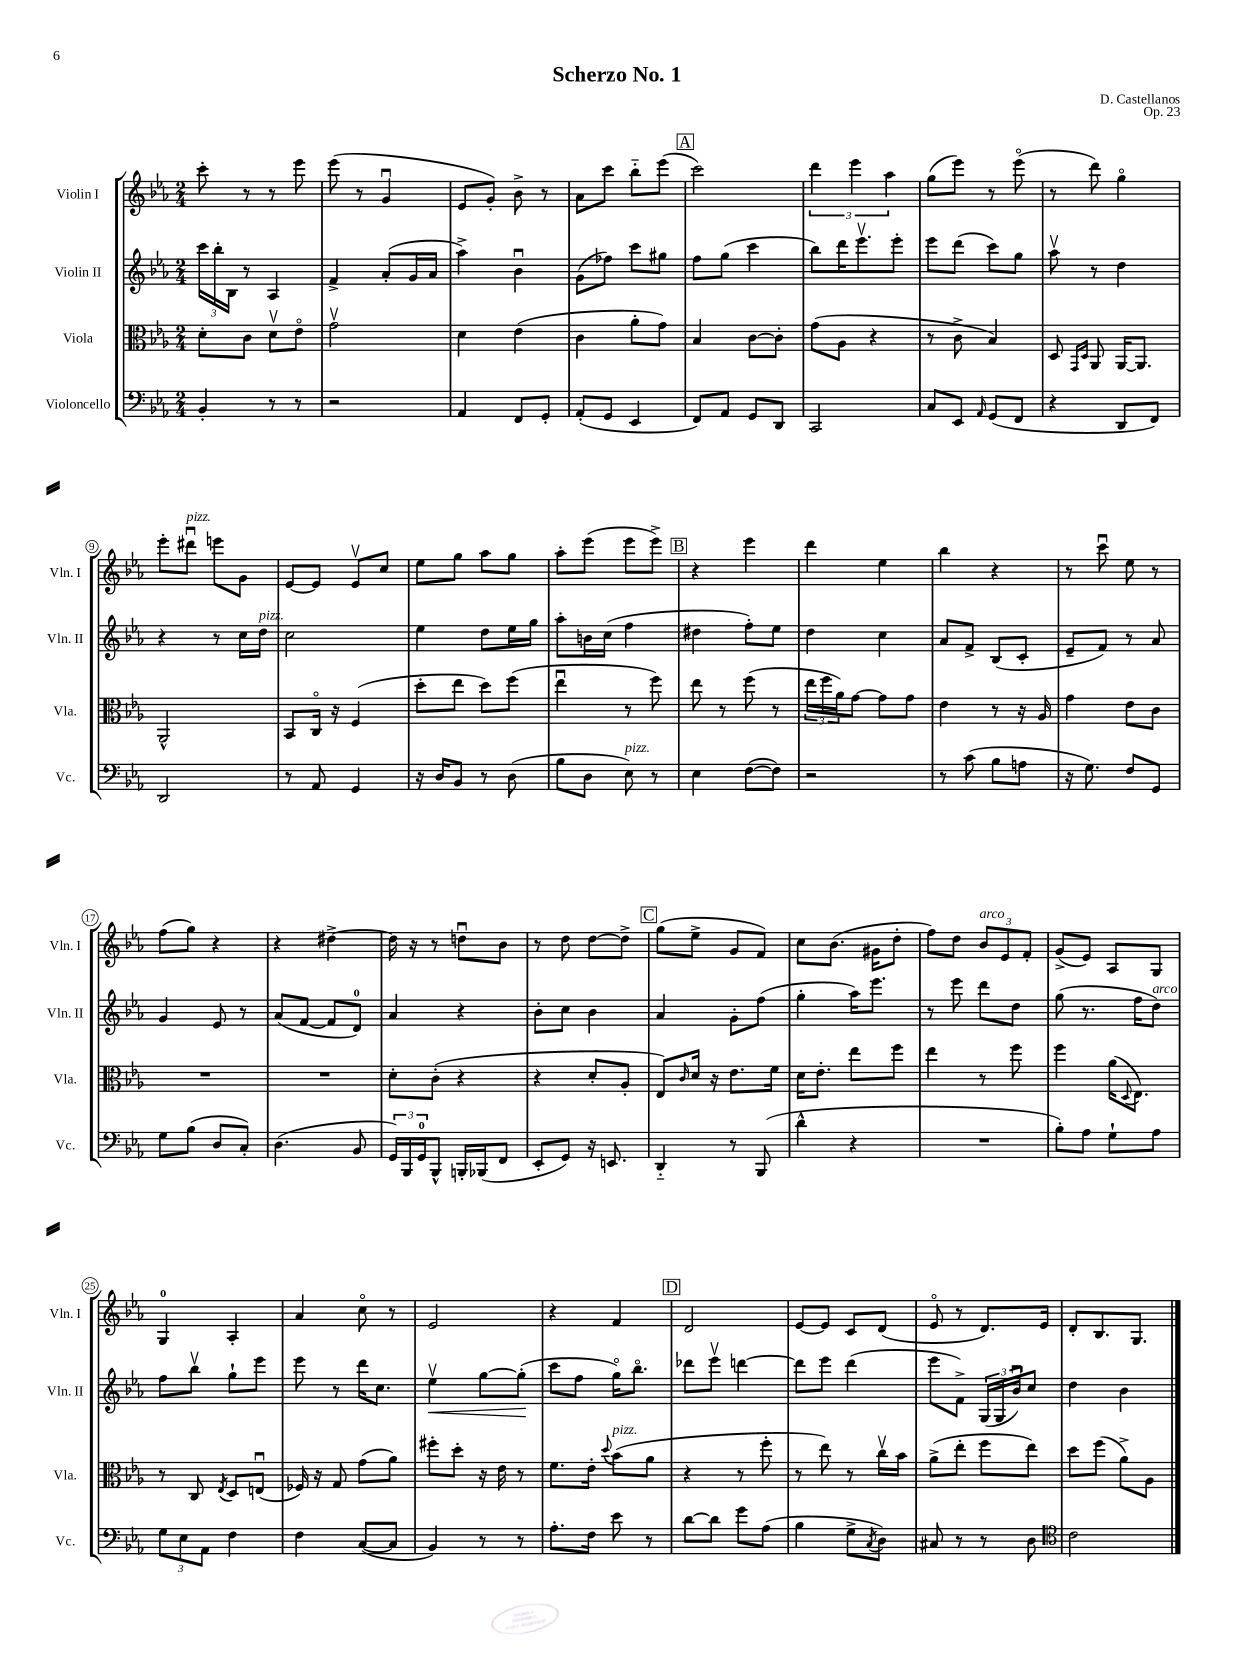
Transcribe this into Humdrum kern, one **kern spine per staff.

**kern	**kern	**kern	**dynam	**kern
*part4	*part3	*part2	*part2	*part1
*staff4	*staff3	*staff2	*staff2	*staff1
*I"Violoncello	*I"Viola	*I"Violin II	*	*I"Violin I
*I'Vc.	*I'Vla.	*I'Vln. II	*	*I'Vln. I
*clefF4	*clefC3	*clefG2	*	*clefG2
*k[b-e-a-]	*k[b-e-a-]	*k[b-e-a-]	*	*k[b-e-a-]
*M2/4	*M2/4	*M2/4	*	*M2/4
=1	=1	=1	=1	=1
4BB-'/	8d'\L	24ccc\LL	.	8ccc'\
.	.	24bb-'\	.	.
.	.	24B-\JJ	.	.
.	8c\J	8r	.	8r
8r	8dv\L	4A-/	.	8r
8r	8e-\J	.	.	8eee-\
=2	=2	=2	=2	=2
2r	2gv\	4f^/	.	(8eee-\
.	.	.	.	8r
.	.	(8a-'/L	.	4gu/
.	.	16g/L	.	.
.	.	16a-/JJ	.	.
=3	=3	=3	=3	=3
4AA-/	4d\	4aa-^\)	.	8e-/L
.	.	.	.	8g'/J)
8FF/L	(4e-\	4b-u\	.	8b-^\
8GG'/J	.	.	.	8r
=4	=4	=4	=4	=4
(8AA-'/L	4c\	(8g\L	.	8a-\L
8GG/J	.	8ff-X\J)	.	8ccc\J
4EE-/	8a-'\L	8ccc\L	.	8bb-\L
.	8g\J)	8gg#X\J	.	(8eee-\J
!!LO:REH:place=s1:t=A
=5	=5	=5	=5	=5
8FF/L)	4B-/	8ff\L	.	2ccc\)
8AA-/J	.	(8gg\J	.	.
8GG/L	[8c\L	4ccc\	.	.
8DD/J	8c'\J]	.	.	.
=6	=6	=6	=6	=6
2CC/	(8g\L	8bb-\L)	.	6ddd\
.	8A-\J	16ddd\K	.	.
.	.	.	.	6eee-\
.	.	8.eee-v\	.	.
.	4r	.	.	.
.	.	.	.	6aa-\
.	.	8eee-'\J	.	.
=7	=7	=7	=7	=7
8C/L	8r	8eee-\L	.	(8gg\L
8EE-/J	8c^\	(8ddd\J	.	8eee-\J)
16qqAA-/	.	.	.	.
(8GG/L	4B-/)	8ccc\L)	.	8r
8FF/J	.	8gg\J	.	(8eee-\
=8	=8	=8	=8	=8
4r	8D/	8aa-v\	.	8r
.	16qqGG/LL	.	.	.
.	16qqD/JJ	.	.	.
.	8AA-/	8r	.	8ddd\)
8DD/L	[16AA-/KL	4dd\	.	4gg\
.	8.AA-/J]	.	.	.
8FF/J)	.	.	.	.
!!LO:LB:g=z
=9	=9	=9	=9	=9
2DD/	2AA-^^/	4r	.	8eee-'\L
!	!	!	!	!LO:TX:a:i:t=pizz.
.	.	.	.	8ddd#Xu\J
.	.	8r	.	8eeen\L
.	.	16cc\LL	.	8g\J
!	!	!LO:TX:a:i:t=pizz.	!	!
.	.	16dd\JJ	.	.
=10	=10	=10	=10	=10
8r	8BB-/L	2cc\	.	[8e-/L
8AA-/	16C/Jk	.	.	8e-/J]
.	16r	.	.	.
4GG/	(4F/	.	.	8e-v/L
.	.	.	.	8cc/J
=11	=11	=11	=11	=11
16r	8dd'\L	4ee-\	.	8ee-\L
16D/KL	.	.	.	.
8BB-/J	8ee-\J	.	.	8gg\J
8r	8dd\L)	8dd\L	.	8aa-\L
(8D\	(8ff\J	16ee-\L	.	8gg\J
.	.	16gg\JJ	.	.
=12	=12	=12	=12	=12
8B-\L	4ee-u\	8aa-'\L	.	8aa-'\L
8D\J	.	16bn\L	.	(8eee-\J
.	.	(16cc\JJ	.	.
!LO:TX:a:i:t=pizz.	!	!	!	!
8E-\)	8r	4ff\	.	8eee-\L
8r	8ff\)	.	.	8eee-^\J)
!!LO:REH:place=s1:t=B
=13	=13	=13	=13	=13
4E-\	8ee-\	4dd#X\	.	4r
.	8r	.	.	.
([8F\L	(8ff\	8ff'\L)	.	4eee-\
8F\J])	8r	8ee-\J	.	.
=14	=14	=14	=14	=14
2r	24ee-\LL	4dd\	.	4ddd\
.	24ff\	.	.	.
.	24a-\J)	.	.	.
.	[8g\J	.	.	.
.	8g\L]	4cc\	.	4ee-\
.	8g\J	.	.	.
=15	=15	=15	=15	=15
8r	4e-\	8a-/L	.	4bb-\
(8c\	.	8f^/J	.	.
8B-\L	8r	(8B-/L	.	4r
8An\J	16r	8c'/J	.	.
.	16A-/	.	.	.
=16	=16	=16	=16	=16
16r	4g\	8e-~/L	.	8r
8.G\)	.	.	.	.
.	.	8f/J)	.	8cccu\
8F/L	8e-\L	8r	.	8ee-\
8GG/J	8c\J	8a-/	.	8r
!!LO:LB:g=z
=17	=17	=17	=17	=17
8G\L	2r	4g/	.	(8ff\L
(8B-\J	.	.	.	8gg\J)
8D/L	.	8e-/	.	4r
8C'/J)	.	8r	.	.
=18	=18	=18	=18	=18
(4.D\	2r	(8a-/L	.	4r
.	.	[8f/J	.	.
.	.	8f/L]	.	[4dd#X^\
8BB-/	.	8d/J)	.	.
=19	=19	=19	=19	=19
24GG/LL)	8d'\L	4a-/	.	16dd#\]
24BBB-/	.	.	.	.
.	.	.	.	16r
24GG/J	.	.	.	.
8BBB-^^/J	(8c'\J	.	.	8r
16BBBn'/LL	4r	4r	.	8ddnu\L
(16BBB-X/J	.	.	.	.
8FF/J	.	.	.	8b-\J
=20	=20	=20	=20	=20
8EE-'/L	4r	8b-'\L	.	8r
8GG/J)	.	8cc\J	.	8dd\
16r	8d'/L	4b-\	.	[8dd\L
8.EEn/	.	.	.	.
.	8A-'/J	.	.	8dd^\J]
!!LO:REH:place=s1:t=C
=21	=21	=21	=21	=21
4DD/	8E-/L)	4a-/	.	(8gg\L
.	16qqc/	.	.	.
.	16d/Jk	.	.	8ee-^\J
.	16r	.	.	.
8r	8.e-\L	8g'\L	.	8g/L
(8BBB-/	.	(8ff\J	.	8f/J)
.	16f\Jk	.	.	.
=22	=22	=22	=22	=22
4d^^\	16d\KL	4gg'\	.	8cc\L
.	8.e-'\J	.	.	.
.	.	.	.	(8.b-\J
4r	8ee-\L	16aa-\KL)	.	.
.	.	8.eee-\J	.	16g#X\KL
.	8ff\J	.	.	8dd'\J
=23	=23	=23	=23	=23
2r	4ee-\	8r	.	8ff\L)
.	.	8eee-\	.	8dd\J
!	!	!	!	!LO:TX:a:i:t=arco
.	8r	8ddd\L	.	12b-/L
.	.	.	.	12e-/
.	8ff\	8dd\J	.	.
.	.	.	.	12f'/J
=24	=24	=24	=24	=24
8B-'\L)	4ff\	(8gg\	.	(8g^/L
8A-\J	.	8.r	.	8e-/J)
8G`\L	(16a-\KL	.	.	8A-/L
.	8qqD/	.	.	.
.	8.E-\J)	16ff\KL	.	.
!	!	!LO:TX:a:i:t=arco	!	!
8A-\J	.	8dd\J)	.	8G/J
!!LO:LB:g=z
=25	=25	=25	=25	=25
12G\L	8r	8ff\L	.	4G/
12E-\	.	.	.	.
.	8C/	8bb-v\J	.	.
12AA-\J	.	.	.	.
.	8qE-/	.	.	.
4F\	8D/L	8gg`\L	.	4A-'/
.	(8Enu/J	8eee-\J	.	.
=26	=26	=26	=26	=26
4F\	16F-X/)	8eee-\	.	4a-/
.	16r	.	.	.
.	8G/	8r	.	.
([8C/L	(8g\L	16ddd\KL	.	8cc\
.	.	8.cc\J	.	.
8C/J]	8a-\J)	.	.	8r
=27	=27	=27	=27	=27
!	!	!	!LO:HP:b	!
4BB-/)	8ff#X'\L	4ee-v\	<	2e-/
.	8dd'\J	.	.	.
8r	16r	[8gg\L	.	.
.	16e-\	.	.	.
8r	8r	(8gg'\J]	.	.
.	.	.	[	.
=28	=28	=28	=28	=28
8.A-'\L	8.f\L	8ccc\L	.	4r
.	.	8ff\J	.	.
16F\Jk	16e-'\Jk	.	.	.
.	8qqdd/	.	.	.
!	!LO:TX:a:i:t=pizz.	!	!	!
8e-\	(8b-\L	16gg\KL)	.	4f/
.	.	8.bb-\J	.	.
8r	8a-\J	.	.	.
!!LO:REH:place=s1:t=D
=29	=29	=29	=29	=29
[8d\L	4r	8ddd-X\L	.	2d/
8d\J]	.	8eee-v\J	.	.
8g\L	8r	[4dddn\	.	.
(8A-\J	8ff'\	.	.	.
=30	=30	=30	=30	=30
4B-\	8r	8ddd\L]	.	[8e-/L
.	8ee-\)	8eee-\J	.	8e-/J]
8G^\L	8r	(4ddd\	.	8c/L
8qC/	.	.	.	.
8D\J)	16ccv\LL	.	.	(8d/J
.	16b-\JJ	.	.	.
=31	=31	=31	=31	=31
8C#X/	(8a-^\L	8eee-\L	.	8e-/
8r	8ee-'\J	8f^\J)	.	8r
8r	8ff\L	(24G/LL	.	8.d/L)
.	.	24G/	.	.
.	.	24b-u/J)	.	.
8D\	8ee-\J)	8cc/J	.	.
.	.	.	.	16e-/Jk
=32	=32	=32	=32	=32
*clefC4	*	*	*	*
2c\	8dd\L	4dd\	.	8d'/L
.	(8ff\J	.	.	8.B-/
.	8a-^\L)	4b-\	.	.
.	.	.	.	8.G/J
.	8A-\J	.	.	.
==	==	==	==	==
*-	*-	*-	*-	*-
